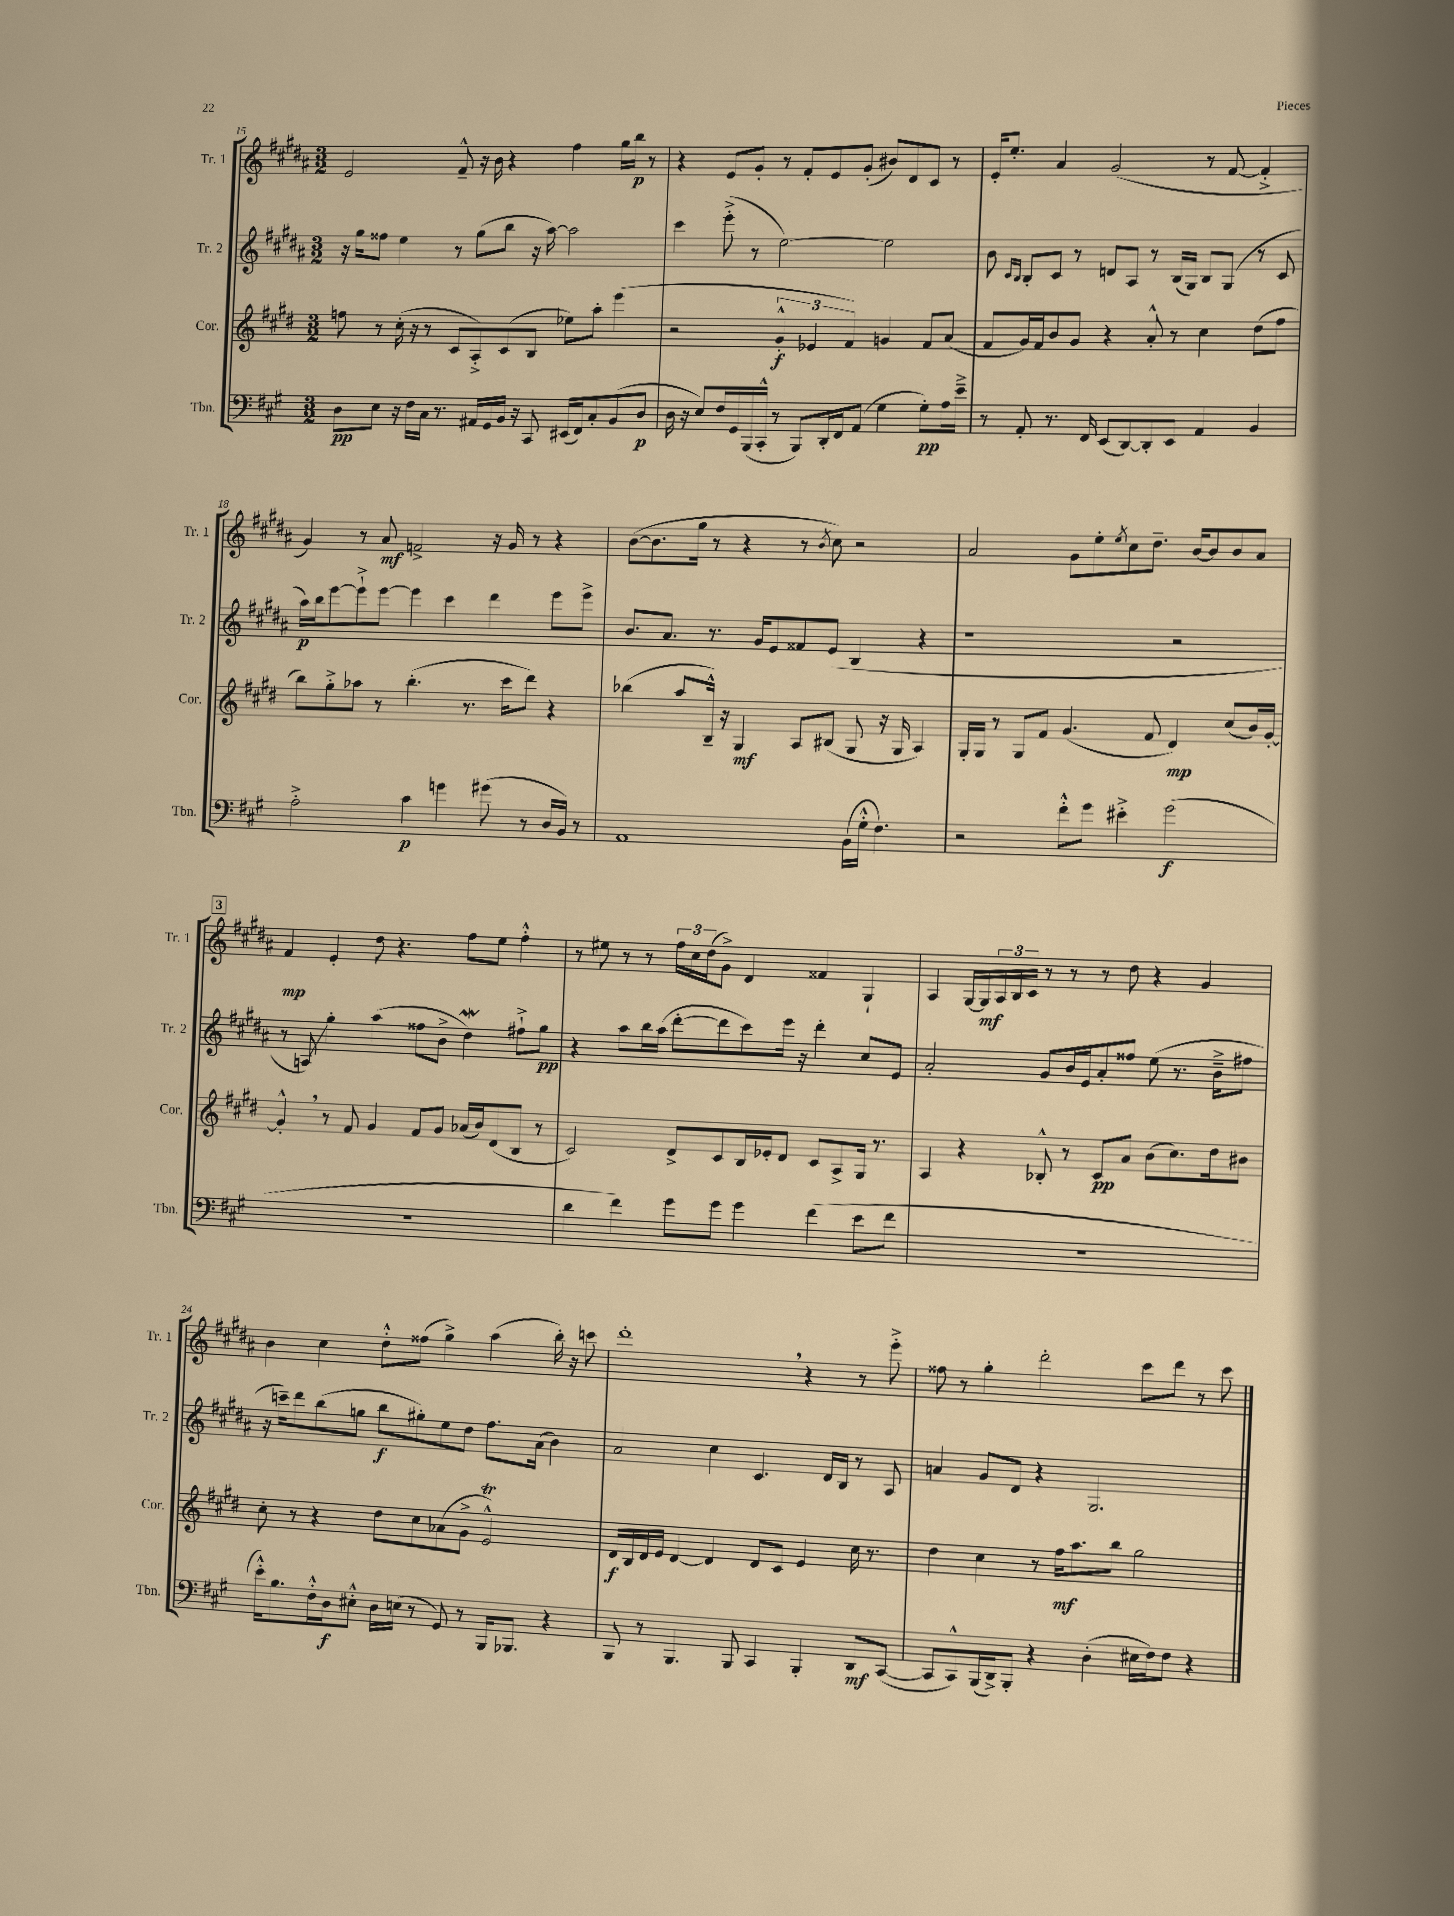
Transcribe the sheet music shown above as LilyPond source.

<<
\new StaffGroup <<
\new Staff = "s0" \with { instrumentName = "Tr. 1" shortInstrumentName = "Tr. 1" } {
    \clef treble \key b \major \numericTimeSignature \time 3/2
    e'2 fis'8---^ r16 b'16 r4 fis''4 gis''16 b''16\p r8 |
    r4 e'8 gis'8-. r8 fis'8-. e'8 gis'8-.( bis'8) dis'8 cis'8 r8 |
    e'16-. e''8.-. ais'4 gis'2( r8 fis'8~ fis'4-.-> |
    gis'4) r8 ais'8\mf f'2-> r16 gis'16 r8 r4 |
    b'8~( b'8. gis''16 r8 r4 r8 \acciaccatura { b'8 } cis''8) r2 |
    ais'2 gis'8 e''8-. \acciaccatura { e''8 } cis''8 dis''8.-- b'16~ b'8 b'8 ais'8 |
    \mark \markup { \box "3" } fis'4\mp e'4-. dis''8 r4. fis''8 e''8 fis''4-.-^ |
    r8 eis''8 r8 r8 \tuplet 3/2 { fis''16 cis''16 dis''16( } gis'8->) dis'4 fisis'4 gis4-! |
    ais4 gis16~ gis16\mf \tuplet 3/2 { ais16 b16 cis'16 } r8 r8 r8 dis''8 r4 gis'4 |
    b'4 cis''4 dis''8-.-^ fisis''8( gis''4->) ais''4( b''16-.) r16 c'''8 |
    dis'''1-. \breathe r4 r8 e'''8-.-> |
    fisis''8 r8 gis''4-. dis'''2-. cis'''8 dis'''8 r8 cis'''8 \bar "|." |
}
\new Staff = "s1" \with { instrumentName = "Tr. 2" shortInstrumentName = "Tr. 2" } {
    \clef treble \key b \major \numericTimeSignature \time 3/2
    r16 gis''16 fisis''8 e''4 r8 gis''8( b''8 r16 ais''16~) ais''2 |
    cis'''4 e'''8-.->( r8 e''2~) e''2 |
    b'8 \grace { cis'16 b16 } b8-. cis'8 r8 d'8 ais8 r8 b16( gis16) b8 gis8( r8 cis'8 |
    ais''16\p) b''16 e'''8~ e'''8-!-> e'''8~ e'''4 cis'''4 dis'''4 e'''8 e'''8-> |
    b'8. ais'8. r8. gis'16 e'8 fisis'8 e'8( b4 r4 |
    r1 r2 |
    \mark \markup { \box "3" } r8 a8\glissando) gis''4-. ais''4( fisis''8 b'8-> dis''4\mordent) fis''8-!-> gis''8\pp |
    r4 ais''8 b''16 ais''16( dis'''8~-. dis'''8 cis'''8) e'''16 r16 dis'''4-. cis''8 e'8 |
    ais'2-. gis'8 b'16 e'16 ais'8-. fisis''8 e''8( r8. b'16---> fis''8 |
    r16 c'''16--) dis'''8 b''8( g''8 b''8\f gis''8-.) e''8 dis''8 fis''8. ais'16( b'4) |
    ais'2 cis''4 cis'4. dis'16 b16 r8 ais8 |
    a'4 gis'8 dis'8 r4 gis2. \bar "|." |
}
\new Staff = "s2" \with { instrumentName = "Cor." shortInstrumentName = "Cor." } {
    \clef treble \key e \major \numericTimeSignature \time 3/2
    f''8 r8 cis''16-.( r16 r8 cis'8 a8-.->) cis'8( b8 ees''8) a''8-. e'''4( |
    r2 \tuplet 3/2 { gis'4-.-^\f ees'4 fis'4) } g'4 fis'8 a'8( |
    fis'8 gis'16) fis'16 b'8 gis'8 r4 a'8-.-^ r8 cis''4 dis''8( fis''8 |
    b''8) gis''8-.-> aes''8 r8 b''4.-.( r8. cis'''16 dis'''8) r4 |
    bes''4( a''8 b16---^) r16 gis4\mf a8 bis8( gis8 r16 gis16 a4) |
    gis16-. gis16 r8 gis8 fis'8 gis'4.( fis'8 dis'4\mp) cis''8( b'16) gis'16~-. |
    \mark \markup { \box "3" } gis'4-.-^ \breathe r8 fis'8 gis'4 fis'8 gis'8 aes'16( b'16) dis'8( b8 r8 |
    cis'2) dis'8-> cis'8 b16 ees'16-. dis'8 cis'8 a8-> gis16 r8. |
    a4 r4 bes8-.-^ r8 cis'8\pp a'8 b'8( cis''8.) dis''16 bis'8 |
    cis''8-. r8 r4 dis''8 cis''8 aes'8( gis'8-> e'2-^\trill) |
    dis'16\f b16 dis'16 e'16 dis'4~ dis'4 dis'8 cis'8 e'4 cis''16 r8. |
    dis''4 cis''4 r8 fis''16\mf a''8. b''8 gis''2 \bar "|." |
}
\new Staff = "s3" \with { instrumentName = "Tbn." shortInstrumentName = "Tbn." } {
    \clef bass \key a \major \numericTimeSignature \time 3/2
    d8\pp e8 r16 fis16 cis16 r8. ais,16 gis,16 b,16 r16 cis,8 eis,16( fis,16) cis8-. b,8( d8\p |
    d16 r16 e8) fis16 gis,16 b,,16( cis,16-.-^ r8 b,,8) d,16-. fis,16 a,8( gis4 gis8-.\pp) a16 e'16---> |
    r8 a,8-. r8. fis,16 e,8( d,8~) d,8-. e,8 a,4 b,4 |
    a2-.-> cis'4\p g'4 gis'8( r8 d16 b,16) r8 |
    a,1 b,16( gis16-.-^ fis4.) |
    r2 fis'8-.-^ gis'8 eis'4-.-> gis'2\f( |
    \mark \markup { \box "3" } R1. |
    d'4 fis'4) gis'8 gis'8 gis'4 fis'4( e'8 fis'8 |
    R1. |
    e'16-.-^) b8. fis16-.-^ d16\f eis8-.-^ d16 e16( r8 gis,8) r8 b,,16 bes,,8. r4 |
    b,,8 r8 b,,4. b,,8 cis,4 b,,4-. d,8\mf cis,8~( |
    cis,8 cis,8-^) b,,16( d,16->) b,,8-. r4 d4-.( eis16 fis16) fis8 r4 \bar "|." |
}
>>
>>
\layout { \context { \Score currentBarNumber = #15 } }
